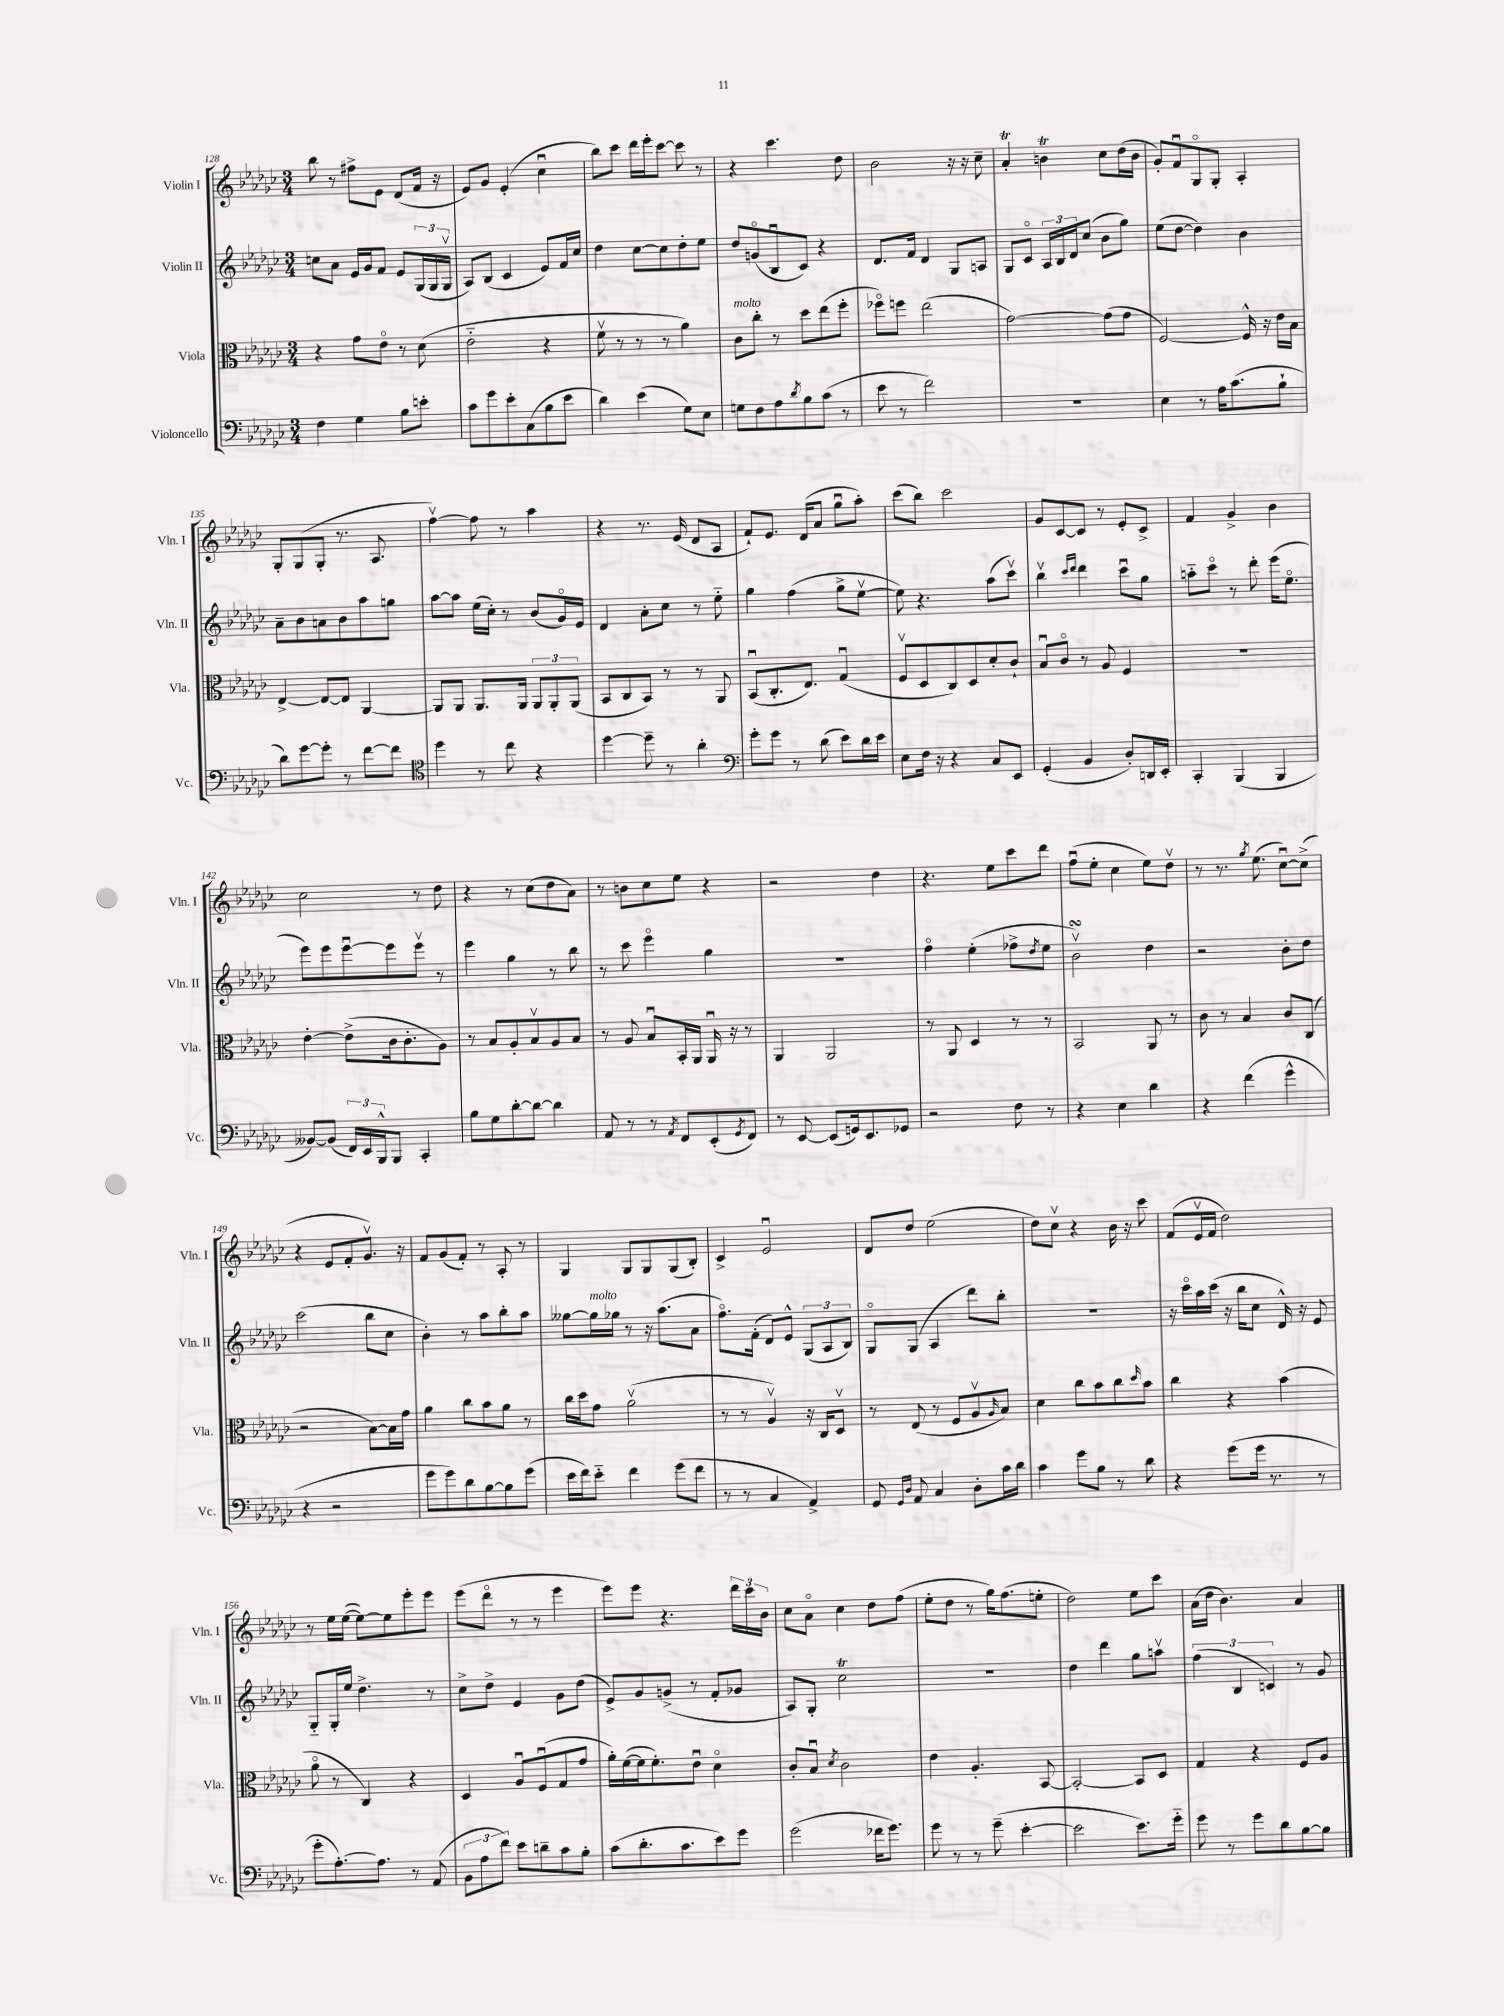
<<
\new StaffGroup <<
\new Staff = "s0" \with { instrumentName = "Violin I" shortInstrumentName = "Vln. I" } {
    \clef treble \key ges \major \numericTimeSignature \time 3/4
    bes''8 r8 fis''8-> ees'8 des'8( f'16 r16 |
    ees'8) ges'8 ees'4-.( ces''4\downbow |
    bes''8) ces'''8 des'''16 ees'''16-. ces'''8~ ces'''8 r8 |
    r4 ces'''4. des''8 |
    bes'2 r16 r16 ces''8-- |
    aes'4-.\trill b'4\trill ces''8 des''16( b'16 |
    ges'8-.) f'8\downbow ges8\flageolet ges8-. aes4-. |
    ges8-. ges8( ges8-. r8. aes8. |
    f''4~\upbow) f''8 r8 aes''4 |
    r4 r8. ees'16( des'8 aes8 |
    f'8-!) ees'8. des'16( aes'8 ges''8\downbow aes''8-.) |
    ces'''8( bes''8) ces'''2 |
    ges'8 ces'8~ ces'8 r8 ees'8-. ces'8-> |
    f'4 ges'4-> bes'4 |
    ces''2 r8 des''8 |
    r4 r8 ces''8( des''8 aes'8) |
    r8 b'8 ces''8 ees''8 r4 |
    r2 des''4 |
    r4. ees''8 ces'''8 des'''8 |
    f''8\downbow( ees''8-. ces''4 ees''8) des''8\upbow |
    r8 r8. \acciaccatura { ges''8 } ees''8.( ces''8~\downbow) ces''8->( |
    r4 ees'8 f'8-. ges'8.\upbow) r16 |
    f'8 ges'8( f'8-.) r8 aes8-. r8 |
    ges4 ges8 ges8 ges8( bes8-.) |
    ces'4-> ees'2\downbow |
    des'8 des''8 ees''2( |
    des''8) ces''8\upbow r4 bes'16 r16 ces'''8 |
    f'8( ees'16\upbow f'16 des''2) |
    r8 ees''16 ees''16~( ees''8~) ees''8 ees'''8-. ees'''8 |
    ees'''8( des'''8\flageolet r8 r8 ees'''4 |
    ees'''8) ees'''8 r4. \tuplet 3/2 { des'''16 ces'''16 bes'16 } |
    ces''8 aes'8\flageolet ces''4 des''8 f''8( |
    ees''8-. des''8 r8 ges''16) f''8.( e''8-. |
    des''2) ees''8 ces'''8 |
    aes'16( des''16 bes'4.) aes'4 \bar "|." |
}
\new Staff = "s1" \with { instrumentName = "Violin II" shortInstrumentName = "Vln. II" } {
    \clef treble \key ges \major \numericTimeSignature \time 3/4
    c''8 aes'8 ees'16 ges'16 f'8 ees'8 \tuplet 3/2 { ges16( ges16 ges16\upbow } |
    aes8) bes8( ces'4 ees'8) f'16 ces''16 |
    des''4 ces''8~ ces''8 des''8-. ees''8 |
    des''8 g'8\flageolet( bes8\downbow ces'8) r4 |
    des'8. f'16 des'4 ges8 a8 |
    ges8 ces'8\flageolet \tuplet 3/2 { aes16 bes16 des'16 } ces''8( bes'8 ges''8) |
    ees''8( des''8~ des''4) bes'4 |
    aes'8-- bes'8 a'8 bes'8 aes''8 g''8 |
    aes''8~ aes''8 ees''16( ces''16-.) r8 bes'8( ges'16\flageolet) ees'16 |
    des'4 aes'8-. ces''8 r8 ees''8-_ |
    ges''4 f''4( ges''8-> ees''8~\upbow |
    ees''8) r4. aes''8( ces'''8\upbow) |
    bes''4\upbow \grace { ces'''16 des'''16 } des'''4 ces'''8\downbow ges''8 |
    a''8-_ ces'''8\flageolet r8 des'''8-. ees'''16( ees''8.\flageolet |
    ees'''8) ees'''8 ees'''8~\downbow ees'''8 ees'''8\upbow r8 |
    ees'''4 ges''4 r8 bes''8 |
    r8 ces'''8 ees'''4\flageolet ges''4 |
    R2. |
    f''4\flageolet ees''4-.( fes''8-> \acciaccatura { des''8 } ees''8 |
    bes'2\upbow\turn) des''4 |
    r2 bes'8-. des''8 |
    ces'''2( bes''8 ces''8 |
    bes'4-.) r8 aes''8 bes''8-. aes''8 |
    geses''8~ geses''16^\markup { \italic "molto" } ges''16 r8 r16 aes''8.( aes'8 |
    f''8.\flageolet) f'16-.( des'8) ees'8-^ \tuplet 3/2 { ges8( aes8 bes8) } |
    ges8\flageolet ges8( aes4 des'''8) bes''8-. |
    R2. |
    r16 ces'''16\flageolet aes''16 ces'''16( r16 bes''16 ces''8 des'16-^) r16 ees'8 |
    ges8-_ ges16-. ees''16 des''4.-> r8 |
    ces''8-> des''8-> ees'4 ges'8 des''8( |
    ees'8->) ges'8 g'8->( r8 f'8-. ges'8 |
    aes8) ges8-. ces''2\trill |
    R2. |
    des''4 des'''4 ges''8 a''8\upbow |
    \tuplet 3/2 { f''4( bes4 c'4) } r8 ges'8 \bar "|." |
}
\new Staff = "s2" \with { instrumentName = "Viola" shortInstrumentName = "Vla." } {
    \clef alto \key ges \major \numericTimeSignature \time 3/4
    r4 ges'8 ees'8\flageolet r8 des'8( |
    ees'2-_ r4 |
    f'8\upbow r8 r8 r8 aes'4) |
    ces'8^\markup { \italic "molto" } ces''8-. r8 des''8 ees''8( f''8-. |
    fes''8\flageolet) f''8 ees''2( |
    ges'2~) ges'8( ges'8 |
    f2~) f16-^ r16 ees'16 bes16 |
    ees4~-> ees8~ ees8 aes,4~ |
    aes,8 aes,8 aes,8. aes,16 \tuplet 3/2 { aes,8 aes,8-. aes,8( } |
    bes,8 ces8 bes,8) r8 r8 aes,8 |
    bes,8\downbow( ces8.-. ees8.) ges4\downbow( |
    f8\upbow des8 ces8) des8 des'8-. ces'8-! |
    bes8\downbow ces'8\flageolet r8 aes8 f4 |
    R2. |
    ees'4~-. ees'8->( ces'16 ces'8.-. aes8) |
    r8 bes8 aes8-. bes8\upbow aes8 bes8 |
    r8 aes8 bes8\downbow bes,16-. aes,16 aes,16\downbow r16 r8 |
    aes,4 aes,2 |
    r8 aes,8 des4 r8 r8 |
    bes,2 aes,8 r8 |
    ces'8 r8 bes4 ces'8 ces8( |
    r2 bes8~) bes16 ges'16 |
    aes'4 ces''8 bes'8 aes'8 r8 |
    ces''16 des''16 ges'8 aes'2\upbow( |
    r8 r8 aes4\upbow) r16 ces16 des8\upbow |
    r8 ees8( r8 f8 aes8\upbow \grace { aes16 } bes8) |
    des'4 ces''8 bes'8 ces''8 \grace { des''16 } bes'8 |
    ces''4 r4 bes'4( |
    aes'8\flageolet r8 ces4) r4 |
    des4 aes8\downbow f8\downbow( ges8 ges'8 |
    aes'16-.) f'16~( f'16 f'8.-.) ees'8\downbow des'4\flageolet |
    ces'8-. bes8\downbow \acciaccatura { des'8 } ces'2 |
    ees'4 aes4.-. bes,8~ |
    bes,2~-. bes,8 des8 |
    ges4 r4 f8 aes8 \bar "|." |
}
\new Staff = "s3" \with { instrumentName = "Violoncello" shortInstrumentName = "Vc." } {
    \clef bass \key ges \major \numericTimeSignature \time 3/4
    f4 ges4 bes8 e'8-. |
    ces'8 ges'8 ees'8-. ces8( bes8 ees'8 |
    des'4) ees'4( ges8) ees8 |
    g8 f8 aes8 \acciaccatura { des'8 } bes8 ces'8( r8 |
    ees'8 r8 f'2) |
    R2. |
    ees4 r8 aes16 ces'8.( bes8-! |
    des'8) ges'8~ ges'8-. r8 f'8~ f'8 |
    \clef tenor des''4 r8 ces''8 r4 |
    des''4~ des''8-- r8 aes'4-. |
    \clef bass ges'8-. ges'8 r8 des'8( ees'8) des'16 ees'16 |
    ees8 f16 r16 r4 ces8 ees,8 |
    ges,4-.( bes,4 des8-.) d,16 ees,16-. |
    ces,4-. bes,,4( bes,,4 |
    beses,8~) beses,8( \tuplet 3/2 { f,16) ees,16 bes,,16-^ } bes,,8 ces,4-. |
    bes8 ges8 des'8~-. des'8~ des'4 |
    aes,8 r8 r8 \acciaccatura { aes,8 } f,8 ees,8-.( \acciaccatura { ges,8 } f,8) |
    r8 ees,8~ ees,8( g,16) ees,8. ges,8 |
    r2 f8 r8 |
    r4 ees4 des'4 |
    r4 f'4( ges'4-^ |
    r4 r2 |
    ges'8 ges'8) des'8 bes8~ bes8 ges'8( |
    ees'16 f'16) ees'8-_ f'4 ges'8( f'8 |
    r8 r8 ces4 aes,4->) |
    ges,8 \grace { ges,16 des16 } aes,8 ces4 des8-. ces'16 des'16 |
    ces'4 ges'8 bes8 r8 des'8 |
    r4 ges'8( ges'16 r8. r8 |
    ges'8-. aes8.~-.) aes8. r8 aes,8( |
    \tuplet 3/2 { bes,8 aes8 f'8) } ees'8 d'8-- ces'8 bes8-. |
    ces'8( des'8.-. ces'8. ees'8) ges'8 |
    ges'2( fes'16 ges'8.) |
    ges'8 r8 r8 ges'8--( ees'4~-. |
    ees'2 ees'8.) ges'16-_ |
    ges'8 r8 ges'8 des'8 bes8~ bes8 \bar "|." |
}
>>
>>
\layout { \context { \Score currentBarNumber = #128 } }
